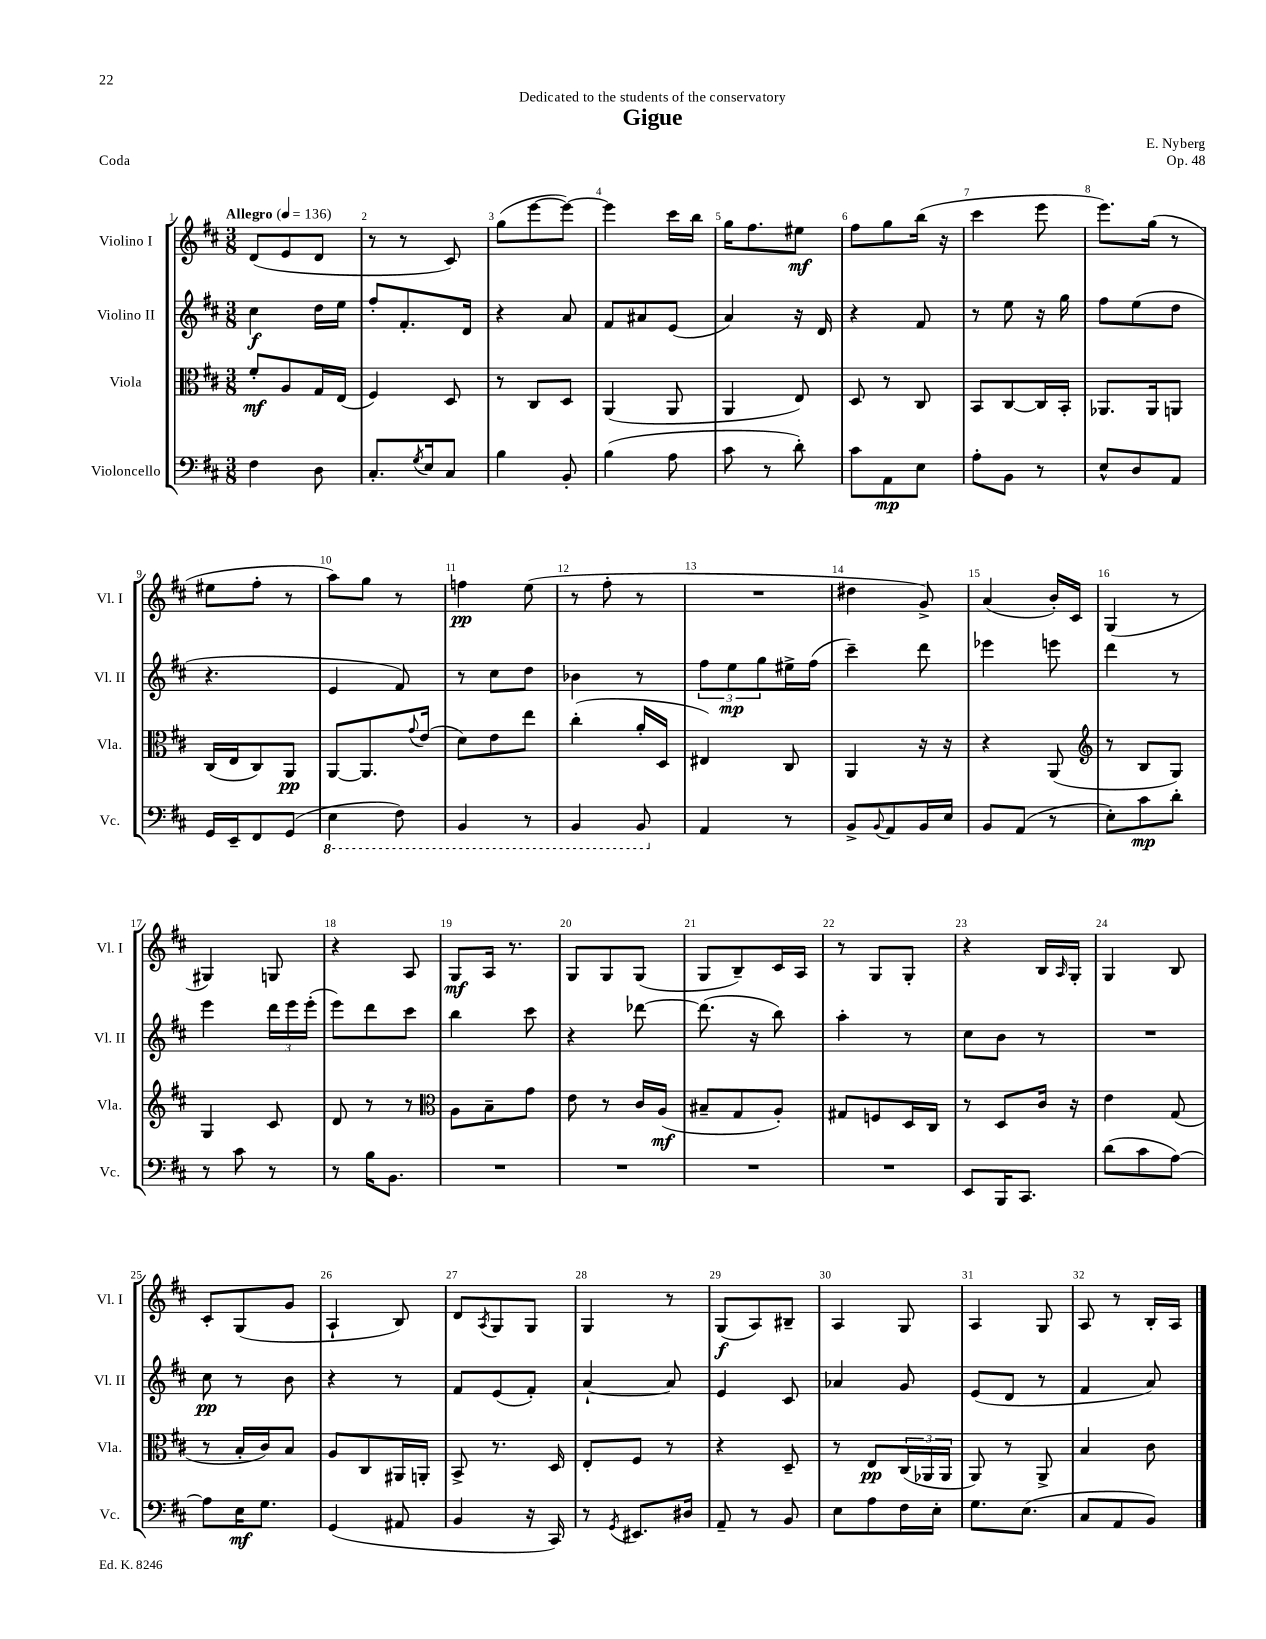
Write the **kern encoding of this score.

**kern	**dynam	**kern	**dynam	**kern	**dynam	**kern	**dynam
*part4	*part4	*part3	*part3	*part2	*part2	*part1	*part1
*staff4	*staff4	*staff3	*staff3	*staff2	*staff2	*staff1	*staff1
*I"Violoncello	*	*I"Viola	*	*I"Violino II	*	*I"Violino I	*
*I'Vc.	*	*I'Vla.	*	*I'Vl. II	*	*I'Vl. I	*
*clefF4	*	*clefC3	*	*clefG2	*	*clefG2	*
*k[f#c#]	*	*k[f#c#]	*	*k[f#c#]	*	*k[f#c#]	*
*M3/8	*	*M3/8	*	*M3/8	*	*M3/8	*
*MM136	*	*MM136	*	*MM136	*	*MM136	*
=1	=1	=1	=1	=1	=1	=1	=1
!	!	!	!	!	!	!LO:TX:a:B:t=Allegro	!
4F#\	.	8f#'/L	mf	4cc#\	f	(8d/L	.
.	.	8A/	.	.	.	8e/	.
8D\	.	16G/L	.	16dd\LL	.	8d/J	.
.	.	(16E/JJ	.	16ee\JJ	.	.	.
=2	=2	=2	=2	=2	=2	=2	=2
8.C#'/L	.	4F#/)	.	8ff#'/L	.	8r	.
.	.	.	.	8.f#'/	.	8r	.
8qG/	.	.	.	.	.	.	.
16E/k	.	.	.	.	.	.	.
8C#/J	.	8D/	.	.	.	8c#/)	.
.	.	.	.	16d/Jk	.	.	.
=3	=3	=3	=3	=3	=3	=3	=3
4B\	.	8r	.	4r	.	(8gg\L	.
.	.	8C#/L	.	.	.	[8eee\	.
8BB'/	.	8D/J	.	8a/	.	8eee\J_)	.
=4	=4	=4	=4	=4	=4	=4	=4
(4B\	.	(4AA/	.	8f#/L	.	4eee\]	.
.	.	.	.	8a#X/	.	.	.
8A\	.	8AA/	.	(8e/J	.	16ccc#\LL	.
.	.	.	.	.	.	16bb\JJ	.
=5	=5	=5	=5	=5	=5	=5	=5
8c#\	.	4AA/	.	4a/)	.	16gg\KL	.
.	.	.	.	.	.	8.ff#\	.
8r	.	.	.	.	.	.	.
8d'\)	.	8E/)	.	16r	.	8ee#X\J	mf
.	.	.	.	16d/	.	.	.
=6	=6	=6	=6	=6	=6	=6	=6
8c#\L	.	8D/	.	4r	.	8ff#\L	.
8AA\	mp	8r	.	.	.	8gg\	.
8E\J	.	8C#/	.	8f#/	.	(16bb\Jk	.
.	.	.	.	.	.	16r	.
=7	=7	=7	=7	=7	=7	=7	=7
8A'\L	.	8BB/L	.	8r	.	4ccc#\	.
8BB\J	.	[8C#/	.	8ee\	.	.	.
8r	.	16C#/L]	.	16r	.	8eee\	.
.	.	16BB'/JJ	.	16gg\	.	.	.
=8	=8	=8	=8	=8	=8	=8	=8
8E^^/L	.	8.AA-X/L	.	8ff#\L	.	8.eee\L)	.
8D/	.	.	.	(8ee\	.	.	.
.	.	16AA-/k	.	.	.	(16gg\Jk	.
8AA/J	.	8AAn/J	.	8dd\J	.	8r	.
!!LO:LB:g=z
=9	=9	=9	=9	=9	=9	=9	=9
16GG/LL	.	(16C#/LL	.	4.r	.	8ee#X\L	.
16EE~/J	.	16E/J	.	.	.	.	.
8FF#/	.	8C#/)	.	.	.	8ff#'\J	.
(8GG/J	.	8AA/J	pp	.	.	8r	.
=10	=10	=10	=10	=10	=10	=10	=10
*8ba	*	*	*	*	*	*	*
4EE\	.	[8AA/L	.	4e/	.	8aa\L)	.
.	.	8.AA/]	.	.	.	8gg\J	.
8FF#\)	.	.	.	8f#/)	.	8r	.
.	.	8qqg/	.	.	.	.	.
.	.	(16e/Jk	.	.	.	.	.
=11	=11	=11	=11	=11	=11	=11	=11
4BBB/	.	8d\L)	.	8r	.	4ffn\	pp
.	.	8e\	.	8cc#\L	.	.	.
8r	.	8ee\J	.	8dd\J	.	(8ee\	.
=12	=12	=12	=12	=12	=12	=12	=12
4BBB/	.	(4cc#'\	.	4b-X\	.	8r	.
.	.	.	.	.	.	8ff#'\	.
8BBB/	.	16a'/LL	.	8r	.	8r	.
.	.	16D/JJ	.	.	.	.	.
=13	=13	=13	=13	=13	=13	=13	=13
*X8ba	*	*	*	*	*	*	*
4AA/	.	4E#X/)	.	12ff#\L	.	4.r	.
.	.	.	.	12ee\	mp	.	.
.	.	.	.	12gg\	.	.	.
8r	.	8C#/	.	16ee#X^\L	.	.	.
.	.	.	.	(16ff#\JJ	.	.	.
=14	=14	=14	=14	=14	=14	=14	=14
8BB^/L	.	4AA/	.	4ccc#~\)	.	4dd#X\	.
8qqBB/	.	.	.	.	.	.	.
8AA/	.	.	.	.	.	.	.
16BB/L	.	16r	.	8ddd\	.	8g^/)	.
16E/JJ	.	16r	.	.	.	.	.
=15	=15	=15	=15	=15	=15	=15	=15
8BB/L	.	4r	.	4eee-X\	.	(4a/	.
(8AA/J	.	.	.	.	.	.	.
8r	.	(8AA/	.	8eeen\	.	16b'/LL)	.
.	.	.	.	.	.	16c#/JJ	.
=16	=16	=16	=16	=16	=16	=16	=16
*	*	*clefG2	*	*	*	*	*
8E'\L)	.	8r	.	4ddd\	.	(4G/	.
8c#\	mp	8B/L	.	.	.	.	.
8d'\J	.	8G/J)	.	8r	.	8r	.
!!LO:LB:g=z
=17	=17	=17	=17	=17	=17	=17	=17
8r	.	4G/	.	4eee\	.	4G#X/)	.
8c#\	.	.	.	.	.	.	.
8r	.	8c#/	.	24ddd\LL	.	8Gn/	.
.	.	.	.	24eee\	.	.	.
.	.	.	.	(24eee'\JJ	.	.	.
=18	=18	=18	=18	=18	=18	=18	=18
8r	.	8d/	.	8eee\L)	.	4r	.
16B\KL	.	8r	.	8ddd\	.	.	.
8.BB\J	.	.	.	.	.	.	.
.	.	8r	.	8ccc#\J	.	8A/	.
=19	=19	=19	=19	=19	=19	=19	=19
*	*	*clefC3	*	*	*	*	*
4.r	.	8A\L	.	4bb\	.	8G/L	mf
.	.	8B~\	.	.	.	16A/Jk	.
.	.	.	.	.	.	8.r	.
.	.	8g\J	.	8ccc#\	.	.	.
=20	=20	=20	=20	=20	=20	=20	=20
4.r	.	8e\	.	4r	.	8G/L	.
.	.	8r	.	.	.	8G/	.
.	.	16c#/LL	.	[8ddd-X\	.	(8G/J	.
.	.	(16A/JJ	mf	.	.	.	.
=21	=21	=21	=21	=21	=21	=21	=21
4.r	.	8B#X~/L	.	(8.ddd-\]	.	8G/L	.
.	.	8G/	.	.	.	8B~/)	.
.	.	.	.	16r	.	.	.
.	.	8A'/J)	.	8bb\)	.	16c#/L	.
.	.	.	.	.	.	16A/JJ	.
=22	=22	=22	=22	=22	=22	=22	=22
4.r	.	8G#X/L	.	4aa'\	.	8r	.
.	.	8Fn/	.	.	.	8G/L	.
.	.	16D/L	.	8r	.	8G'/J	.
.	.	16C#/JJ	.	.	.	.	.
=23	=23	=23	=23	=23	=23	=23	=23
8EE/L	.	8r	.	8cc#\L	.	4r	.
16BBB/K	.	8D/L	.	8b\J	.	.	.
8.CC#/J	.	.	.	.	.	.	.
.	.	16c#/Jk	.	8r	.	16B/LL	.
.	.	.	.	.	.	16qqA/	.
.	.	16r	.	.	.	16G'/JJ	.
=24	=24	=24	=24	=24	=24	=24	=24
(8d\L	.	4e\	.	4.r	.	4G/	.
8c#\	.	.	.	.	.	.	.
[8A\J)	.	(8G/	.	.	.	8B/	.
!!LO:LB:g=z
=25	=25	=25	=25	=25	=25	=25	=25
8A\L]	.	8r	.	8cc#\	pp	8c#'/L	.
16E\K	mf	16B'/LL	.	8r	.	(8G/	.
8.G\J	.	16c#/J)	.	.	.	.	.
.	.	8B/J	.	8b\	.	8g/J	.
=26	=26	=26	=26	=26	=26	=26	=26
(4GG/	.	8A/L	.	4r	.	4A`/	.
.	.	8C#/	.	.	.	.	.
8AA#X/	.	16AA#X/L	.	8r	.	8B/)	.
.	.	16AAn'/JJ	.	.	.	.	.
=27	=27	=27	=27	=27	=27	=27	=27
4BB/	.	8BB^/	.	8f#/L	.	8d/L	.
.	.	.	.	.	.	8qA/	.
.	.	8.r	.	(8e/	.	8G/	.
16r	.	.	.	8f#'/J)	.	8G/J	.
16CC#/)	.	16D/	.	.	.	.	.
=28	=28	=28	=28	=28	=28	=28	=28
8r	.	8E'/L	.	[4a`/	.	4G/	.
8qGG/	.	.	.	.	.	.	.
8.EE#X/L	.	8F#/J	.	.	.	.	.
.	.	8r	.	8a/]	.	8r	.
16D#X/Jk	.	.	.	.	.	.	.
=29	=29	=29	=29	=29	=29	=29	=29
8AA~/	.	4r	.	4e/	.	(8G/L	f
8r	.	.	.	.	.	8A/)	.
8BB/	.	8D~/	.	8c#/	.	8B#X~/J	.
=30	=30	=30	=30	=30	=30	=30	=30
8E\L	.	8r	.	4a-X/	.	4A/	.
8A\	.	8E/L	pp	.	.	.	.
16F#\L	.	(24C#/L	.	8g/	.	8G/	.
.	.	24AA-X/	.	.	.	.	.
16E'\JJ	.	.	.	.	.	.	.
.	.	24AA-/JJ	.	.	.	.	.
=31	=31	=31	=31	=31	=31	=31	=31
8.G\L	.	8AA/)	.	(8e/L	.	4A/	.
.	.	8r	.	8d/J	.	.	.
(8.E\J	.	.	.	.	.	.	.
.	.	8AA^/	.	8r	.	8G/	.
=32	=32	=32	=32	=32	=32	=32	=32
8C#/L	.	4B/	.	4f#/	.	8A/	.
8AA/	.	.	.	.	.	8r	.
8BB/J)	.	8c#\	.	8a/)	.	16B'/LL	.
.	.	.	.	.	.	16A/JJ	.
==	==	==	==	==	==	==	==
*-	*-	*-	*-	*-	*-	*-	*-
